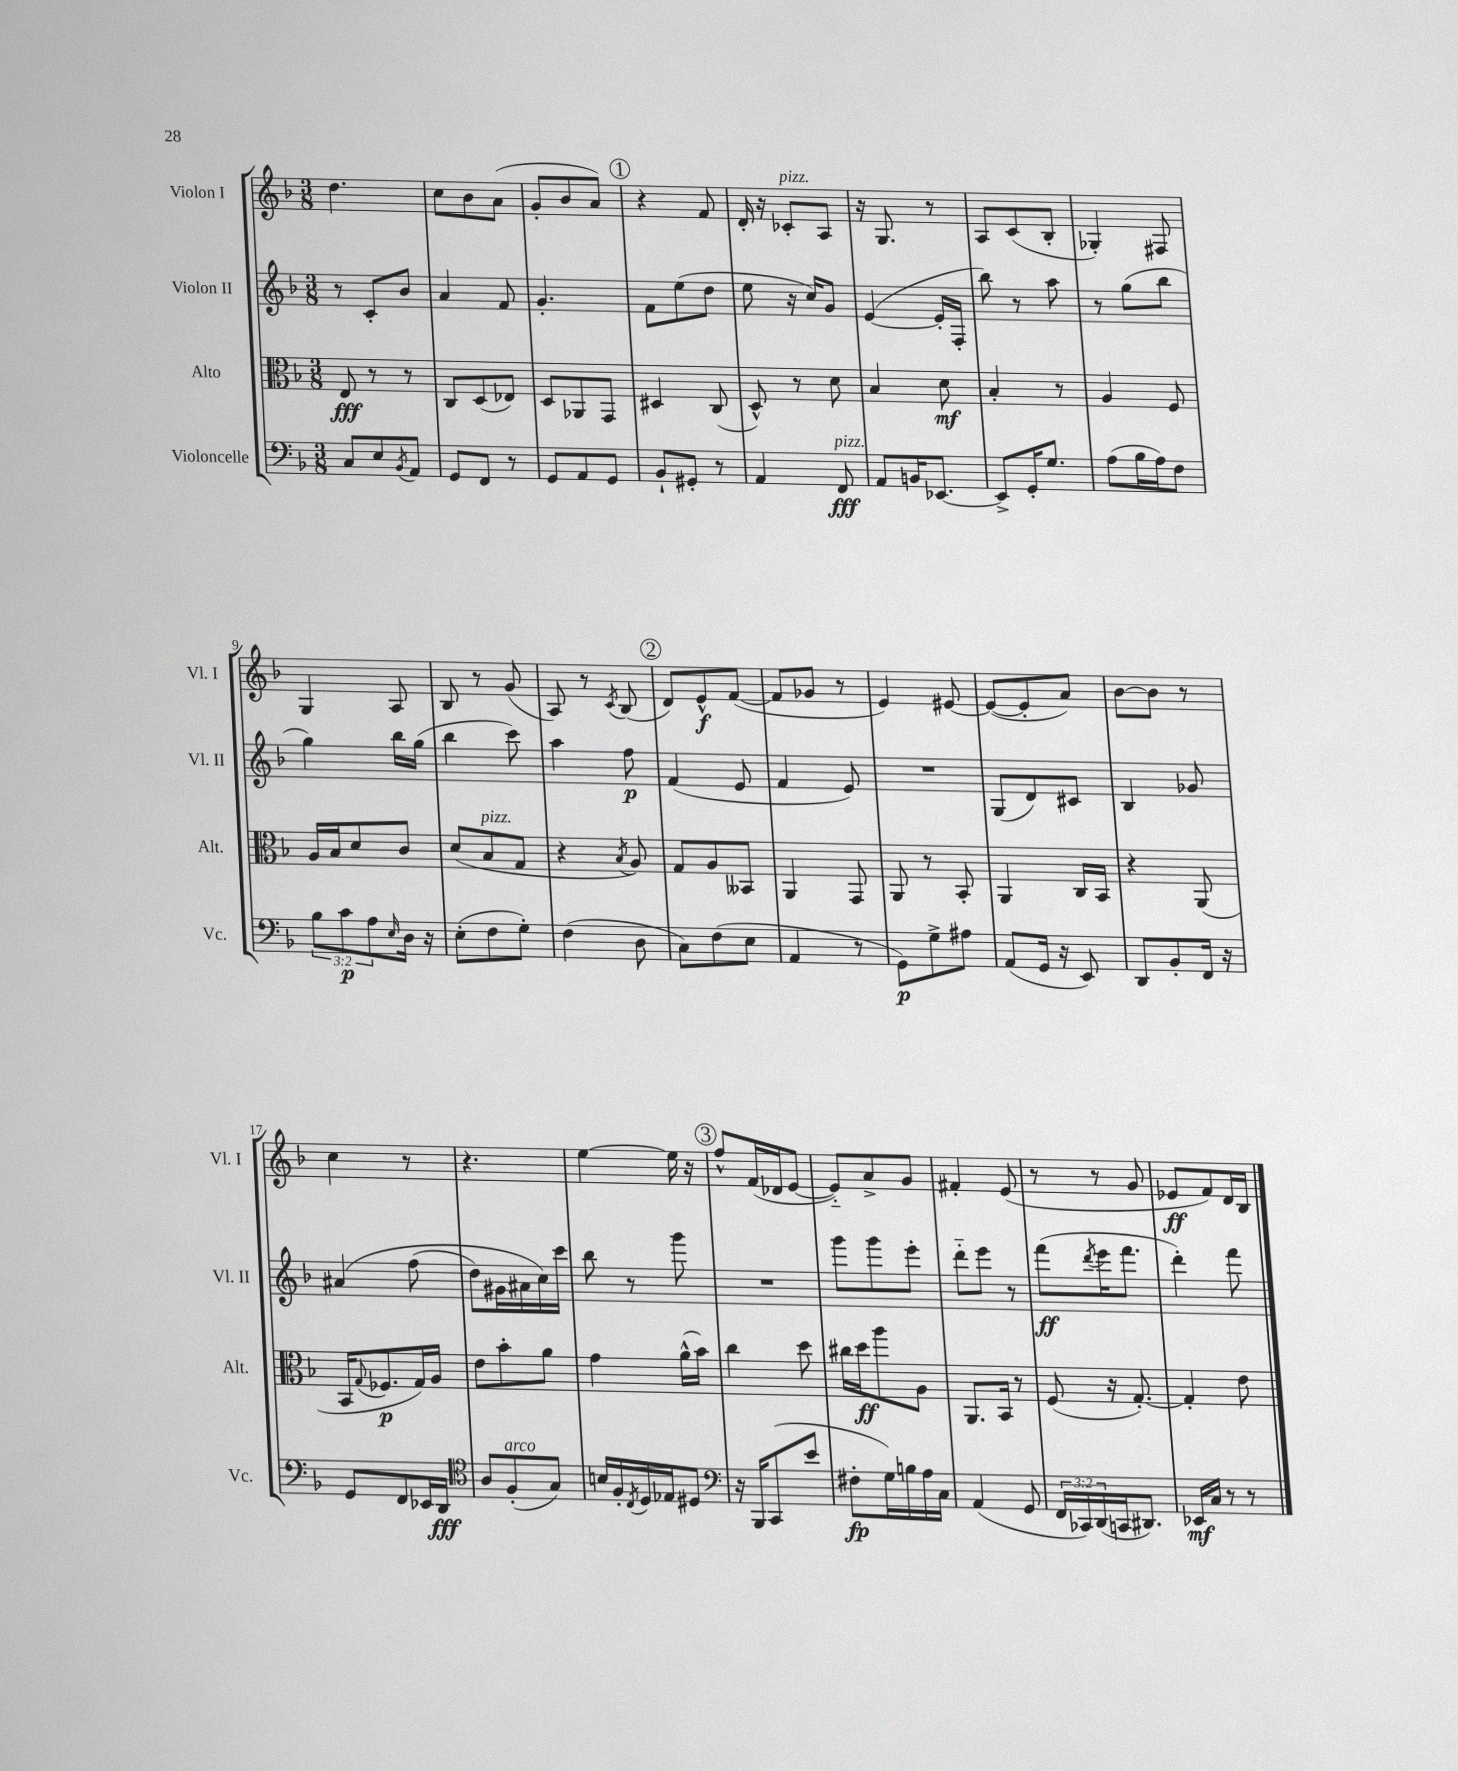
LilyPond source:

<<
\new StaffGroup <<
\new Staff = "s0" \with { instrumentName = "Violon I" shortInstrumentName = "Vl. I" } {
    \clef treble \key f \major \numericTimeSignature \time 3/8
    d''4. |
    c''8 bes'8 a'8( |
    g'8-. bes'8 a'8) |
    \mark \markup { \circle "1" } r4 f'8 |
    d'16-. r16 ces'8-.^\markup { \italic "pizz." } a8 |
    r16 g8. r8 |
    a8 c'8( bes8-. |
    ges4-.) fis8 |
    g4 a8 |
    bes8 r8 g'8( |
    a8) r8 \acciaccatura { c'8 } bes8( |
    \mark \markup { \circle "2" } d'8) e'8-^\f f'8~( |
    f'8 ges'8 r8 |
    e'4) eis'8~ |
    eis'8~( eis'8-. a'8) |
    bes'8~ bes'8 r8 |
    c''4 r8 |
    r4. |
    e''4~ e''16 r16 |
    \mark \markup { \circle "3" } f''8-^ f'16( des'16 e'8~ |
    e'8-_) a'8-> g'8 |
    fis'4-. e'8( |
    r8 r8 g'8 |
    ees'8\ff f'8) d'16 bes16 \bar "|." |
}
\new Staff = "s1" \with { instrumentName = "Violon II" shortInstrumentName = "Vl. II" } {
    \clef treble \key f \major \numericTimeSignature \time 3/8
    r8 c'8-. bes'8 |
    a'4 f'8 |
    g'4.-. |
    \mark \markup { \circle "1" } f'8 e''8( d''8 |
    e''8 r16 c''16) g'8 |
    e'4~( e'16-. f16-. |
    bes''8) r8 a''8 |
    r8 g''8( bes''8 |
    g''4) bes''16 g''16( |
    bes''4 c'''8) |
    a''4 f''8\p |
    \mark \markup { \circle "2" } f'4( e'8 |
    f'4 e'8) |
    R4. |
    g8( d'8) cis'8 |
    bes4 ges'8 |
    ais'4\( f''8( |
    d''8) gis'16 ais'16 c''16\) c'''16 |
    bes''8 r8 g'''8 |
    \mark \markup { \circle "3" } R4. |
    g'''8 g'''8 e'''8-. |
    d'''8-_ e'''8 r8 |
    f'''8\ff( \acciaccatura { d'''8 } e'''16 f'''8. |
    d'''4-.) f'''8 \bar "|." |
}
\new Staff = "s2" \with { instrumentName = "Alto" shortInstrumentName = "Alt." } {
    \clef alto \key f \major \numericTimeSignature \time 3/8
    e8\fff r8 r8 |
    c8 d8( ees8) |
    d8 aes,8 g,8 |
    \mark \markup { \circle "1" } dis4 c8( |
    d8-^) r8 d'8 |
    bes4 d'8\mf |
    bes4-. r8 |
    a4 f8 |
    a16 bes16 d'8 c'8 |
    d'8( bes8^\markup { \italic "pizz." } g8 |
    r4 \acciaccatura { bes8 } a8) |
    \mark \markup { \circle "2" } g8 a8 beses,8 |
    a,4 g,8 |
    a,8 r8 bes,8-. |
    a,4 c16 bes,16 |
    r4 a,8( |
    bes,16 \appoggiatura { g8 } fes8.\p g16) a16 |
    e'8 bes'8-. a'8 |
    g'4 a'16-^( bes'16) |
    \mark \markup { \circle "3" } c''4 d''8 |
    cis''16 d''16\ff a''8 a8 |
    a,8. bes,16 r8 |
    f8( r16 g8.~-.) |
    g4-. e'8 \bar "|." |
}
\new Staff = "s3" \with { instrumentName = "Violoncelle" shortInstrumentName = "Vc." } {
    \clef bass \key f \major \numericTimeSignature \time 3/8 \override Staff.TupletNumber.text = #tuplet-number::calc-fraction-text
    c8 e8 \acciaccatura { bes,8 } a,8 |
    g,8 f,8 r8 |
    g,8 a,8 g,8 |
    \mark \markup { \circle "1" } bes,8-! gis,8-. r8 |
    a,4 f,8\fff^\markup { \italic "pizz." } |
    a,8 b,16 ees,8.~ |
    ees,8-> g,16-. g8. |
    a8( bes16 a16) f8 |
    \tuplet 3/2 { bes8 c'8\p a8 } \grace { e16 } d16 r16 |
    e8-.( f8 g8-.) |
    f4( d8 |
    \mark \markup { \circle "2" } c8) f8( e8 |
    a,4 r8 |
    g,8\p) g8-> ais8 |
    a,8( g,16 r16 e,8) |
    d,8 bes,8-. f,16 r16 |
    g,8 f,8 ees,16 d,16\fff |
    \clef tenor a8 f8-.^\markup { \italic "arco" }( g8) |
    b16 f16-. \acciaccatura { c8 } d16 ees16 dis8 |
    \mark \markup { \circle "3" } \clef bass r16 bes,,16 c,8( e'8 |
    fis8-.\fp g16) b16 a16 c16 |
    a,4( g,8 |
    \tuplet 3/2 { f,16 ces,16) d,16( } c,16 dis,8.) |
    ees,16\mf c16 r8 r8 \bar "|." |
}
>>
>>
